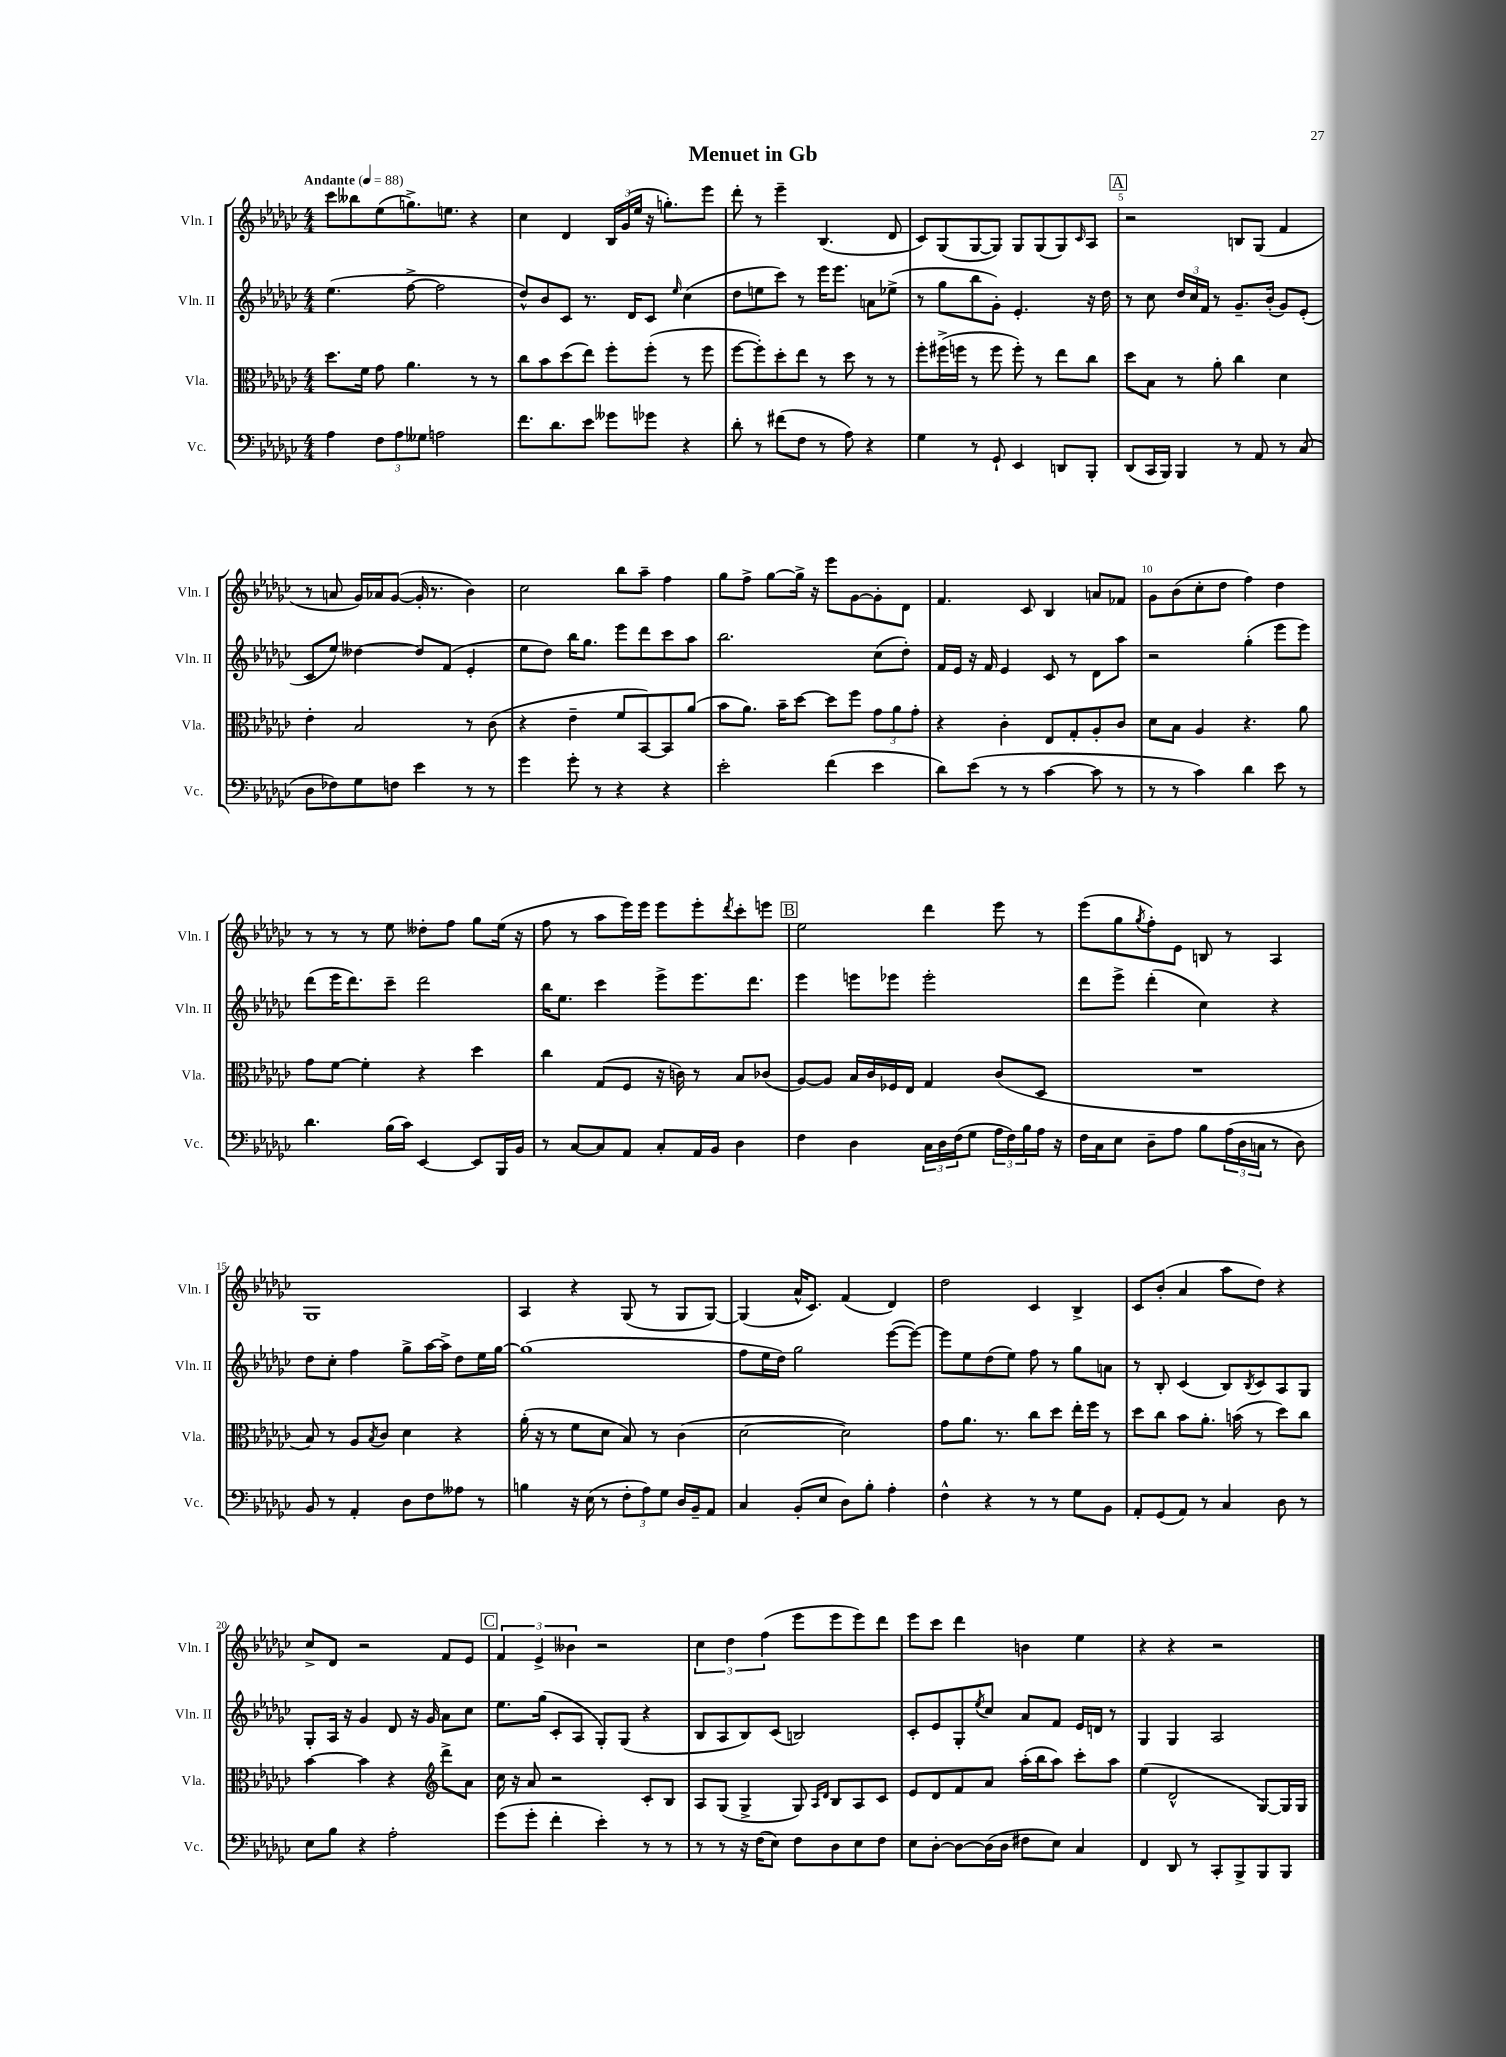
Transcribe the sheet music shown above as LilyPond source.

\header { title = "Menuet in Gb" }
<<
\new StaffGroup <<
\new Staff = "s0" \with { instrumentName = "Vln. I" shortInstrumentName = "Vln. I" } {
    \clef treble \key ges \major \numericTimeSignature \time 4/4 \tempo "Andante" 4 = 88
    ces'''8 beses''8 ees''8( g''8.->) e''8. r4 |
    ces''4 des'4 \tuplet 3/2 { bes16 ges'16( ees''16 } r16 g''8.-.) ees'''8 |
    des'''8-. r8 ees'''4-- bes4.( des'8 |
    ces'8) ges8( ges8~ ges8) ges8 ges8( ges8) \grace { ces'16 } aes8 |
    \mark \markup { \box "A" } r2 b8 ges8( f'4 |
    r8 a'8 ges'16) aes'16 ges'8~( ges'16-. r8. bes'4) |
    ces''2 bes''8 aes''8-- f''4 |
    ges''8 f''8-> ges''8~ ges''16-> r16 ees'''8 ges'8~ ges'8-. des'8 |
    f'4. ces'8 bes4 a'8 fes'8 |
    ges'8 bes'8( ces''8-. des''8 f''4) des''4 |
    r8 r8 r8 ees''8 deses''8-. f''8 ges''8 ees''16( r16 |
    f''8 r8 aes''8 ees'''16) ees'''16 ees'''8 ees'''8-. \acciaccatura { des'''8 } ces'''8-. e'''8 |
    \mark \markup { \box "B" } ees''2 des'''4 ees'''8 r8 |
    ees'''8( ges''8 \acciaccatura { ges''8 } f''8-.) ees'8 b8 r8 aes4 |
    ges1 |
    aes4 r4 ges8( r8 ges8 ges8~) |
    ges4( aes'16-^ ces'8.) f'4( des'4) |
    des''2 ces'4 bes4-> |
    ces'8 bes'8-.( aes'4 aes''8 des''8) r4 |
    ces''8-> des'8 r2 f'8 ees'8 |
    \mark \markup { \box "C" } \tuplet 3/2 { f'4 ees'4-> beses'4 } r2 |
    \tuplet 3/2 { ces''4 des''4 f''4( } ees'''8 ees'''8 ees'''8) des'''8 |
    ees'''8 ces'''8 des'''4 b'4 ees''4 |
    r4 r4 r2 \bar "|." |
}
\new Staff = "s1" \with { instrumentName = "Vln. II" shortInstrumentName = "Vln. II" } {
    \clef treble \key ges \major \numericTimeSignature \time 4/4
    ees''4.( f''8~-> f''2 |
    des''8-^) bes'8 ces'8 r8. des'16 ces'8 \grace { ees''16 } ces''4( |
    des''8 e''8 ces'''8) r8 ees'''16 ees'''8. a'8 ees''8->( |
    r8 ges''8 bes''8 ges'8-.) ees'4.-. r16 des''16 |
    \mark \markup { \box "A" } r8 ces''8 \tuplet 3/2 { des''16 ces''16 f'16 } r8 ges'8.-- bes'16-.( ges'8) ees'8-.( |
    ces'8 ees''8) deses''4~ deses''8 f'8( ees'4-. |
    ees''8 des''8) bes''16 ges''8. ees'''8 des'''8 ces'''8 aes''8 |
    bes''2. ces''8( des''8-.) |
    f'16 ees'16 r16 f'16 ees'4 ces'8 r8 des'8 aes''8 |
    r2 ges''4-.( ees'''8 ees'''8) |
    des'''8( ees'''16 des'''8.) ces'''8-- des'''2 |
    bes''16 ees''8. ces'''4 ees'''8-> ees'''8. des'''8. |
    \mark \markup { \box "B" } ees'''4 e'''8 ees'''8 ees'''2-. |
    des'''8 ees'''8-> des'''4-.( ces''4) r4 |
    des''8 ces''8-. f''4 ges''8-> aes''16~ aes''16-> des''8 ees''16 ges''16~ |
    ges''1( |
    f''8 ees''16 des''16) ges''2 ees'''8~( ees'''8~) |
    ees'''8 ees''8 des''8( ees''8) f''8 r8 ges''8 a'8 |
    r8 bes8-. ces'4( bes8) \acciaccatura { bes8 } ces'8 aes8 ges8 |
    ges8-. aes16 r16 ges'4 des'8 r16 ges'16 aes'8 ces''8 |
    \mark \markup { \box "C" } ees''8. ges''16( ces'8-. aes8 ges8-.) ges8( r4 |
    bes8 aes8 bes8) ces'8( b2) |
    ces'8-. ees'8 ges8-. \acciaccatura { ees''8 } ces''8 aes'8 f'8 ees'16 d'16 r8 |
    ges4 ges4 aes2 \bar "|." |
}
\new Staff = "s2" \with { instrumentName = "Vla." shortInstrumentName = "Vla." } {
    \clef alto \key ges \major \numericTimeSignature \time 4/4
    des''8. f'16 ges'8 aes'4. r8 r8 |
    ces''8 bes'8 des''8( ees''8) f''8-. f''8-.( r8 f''8 |
    f''8~ f''8-.) des''8-. ees''8 r8 des''8 r8 r8 |
    f''8-. fis''16->( f''16 r8 f''8 f''8-.) r8 ees''8 ces''8 |
    \mark \markup { \box "A" } des''8 bes8 r8 aes'8-. ces''4 des'4 |
    ees'4-. bes2 r8 ces'8( |
    r4 ees'4-- f'8 bes,8~) bes,8 aes'8( |
    bes'8 aes'8.) bes'16-- des''8~ des''8 f''8 \tuplet 3/2 { ges'8 aes'8 ges'8-. } |
    r4 ces'4-. ees8 ges8-. aes8-. ces'8 |
    des'8 bes8 aes4 r4. aes'8 |
    ges'8 f'8~ f'4-. r4 des''4 |
    ces''4 ges8( f8 r16 c'16) r8 bes8 ces'8( |
    \mark \markup { \box "B" } aes8~) aes8 bes16 ces'16 fes16 ees16 ges4 ces'8( des8 |
    R1 |
    bes8) r8 aes8 \acciaccatura { bes8 } ces'8 des'4 r4 |
    aes'16-.( r16 r8 f'8 des'8 bes8) r8 ces'4( |
    des'2~ des'2) |
    ges'8 aes'8. r8. ces''8 des''8 ees''16-. f''16 r8 |
    des''8 ces''8 bes'8 aes'8.-. b'16( r8 des''8) ces''8 |
    bes'4~ bes'4 r4 \clef treble des'''8-> aes'8 |
    \mark \markup { \box "C" } ces''16 r16 aes'8 r2 ces'8-. bes8 |
    aes8 ges8( ges4-> ges8) \grace { aes16 des'16 } bes8 aes8 ces'8 |
    ees'8 des'8 f'8 aes'8 aes''16-.( bes''16 aes''8) ces'''8-. aes''8 |
    ees''4( des'2-^ ges8~) ges16 ges16 \bar "|." |
}
\new Staff = "s3" \with { instrumentName = "Vc." shortInstrumentName = "Vc." } {
    \clef bass \key ges \major \numericTimeSignature \time 4/4
    aes4 \tuplet 3/2 { f8 aes8 geses8 } a2 |
    f'8. des'8. ees'8 geses'8 ges'8 r4 |
    des'8-. r8 fis'8( f8 r8 aes8) r4 |
    ges4 r8 ges,8-! ees,4 d,8 bes,,8-. |
    \mark \markup { \box "A" } des,8( ces,16 bes,,16) bes,,4 r8 aes,8 r8 ces8( |
    des8 fes8) ges8 f8 ees'4 r8 r8 |
    ges'4 ges'8-. r8 r4 r4 |
    ees'2-. f'4( ees'4 |
    des'8) ees'8( r8 r8 ces'4~ ces'8 r8 |
    r8 r8 ces'4) des'4 ees'8 r8 |
    des'4. bes16( ces'16) ees,4~ ees,8 bes,,16 bes,16 |
    r8 ces8~ ces8 aes,8 ces8-. aes,16 bes,16 des4 |
    \mark \markup { \box "B" } f4 des4 \tuplet 3/2 { ces16 des16 f16( } ges8 \tuplet 3/2 { aes16 f16) bes16 } aes16 r16 |
    f16 ces16 ees8 des8-- aes8 bes8 \tuplet 3/2 { aes16( des16 c16 } r8 des8) |
    bes,8 r8 aes,4-. des8 f8 aeses8 r8 |
    b4 r16 ees16( r8 \tuplet 3/2 { f8-. aes8) ges8 } des16 bes,16-- aes,8 |
    ces4 bes,8-.( ees8 des8) bes8-. aes4-. |
    f4-^ r4 r8 r8 ges8 bes,8 |
    aes,8-. ges,8( aes,8) r8 ces4 des8 r8 |
    ees8 bes8 r4 aes2-. |
    \mark \markup { \box "C" } ges'8( ges'8-. f'4-. ees'4-.) r8 r8 |
    r8 r8 r16 f16( ees8) f8 des8 ees8 f8 |
    ees8 des8~-. des8~ des16( des16 fis8 ees8) ces4 |
    f,4 des,8 r8 ces,8-. bes,,8-> bes,,8 bes,,8 \bar "|." |
}
>>
>>
\layout { \context { \Score \override BarNumber.break-visibility = ##(#f #t #t) barNumberVisibility = #(every-nth-bar-number-visible 5) } }
